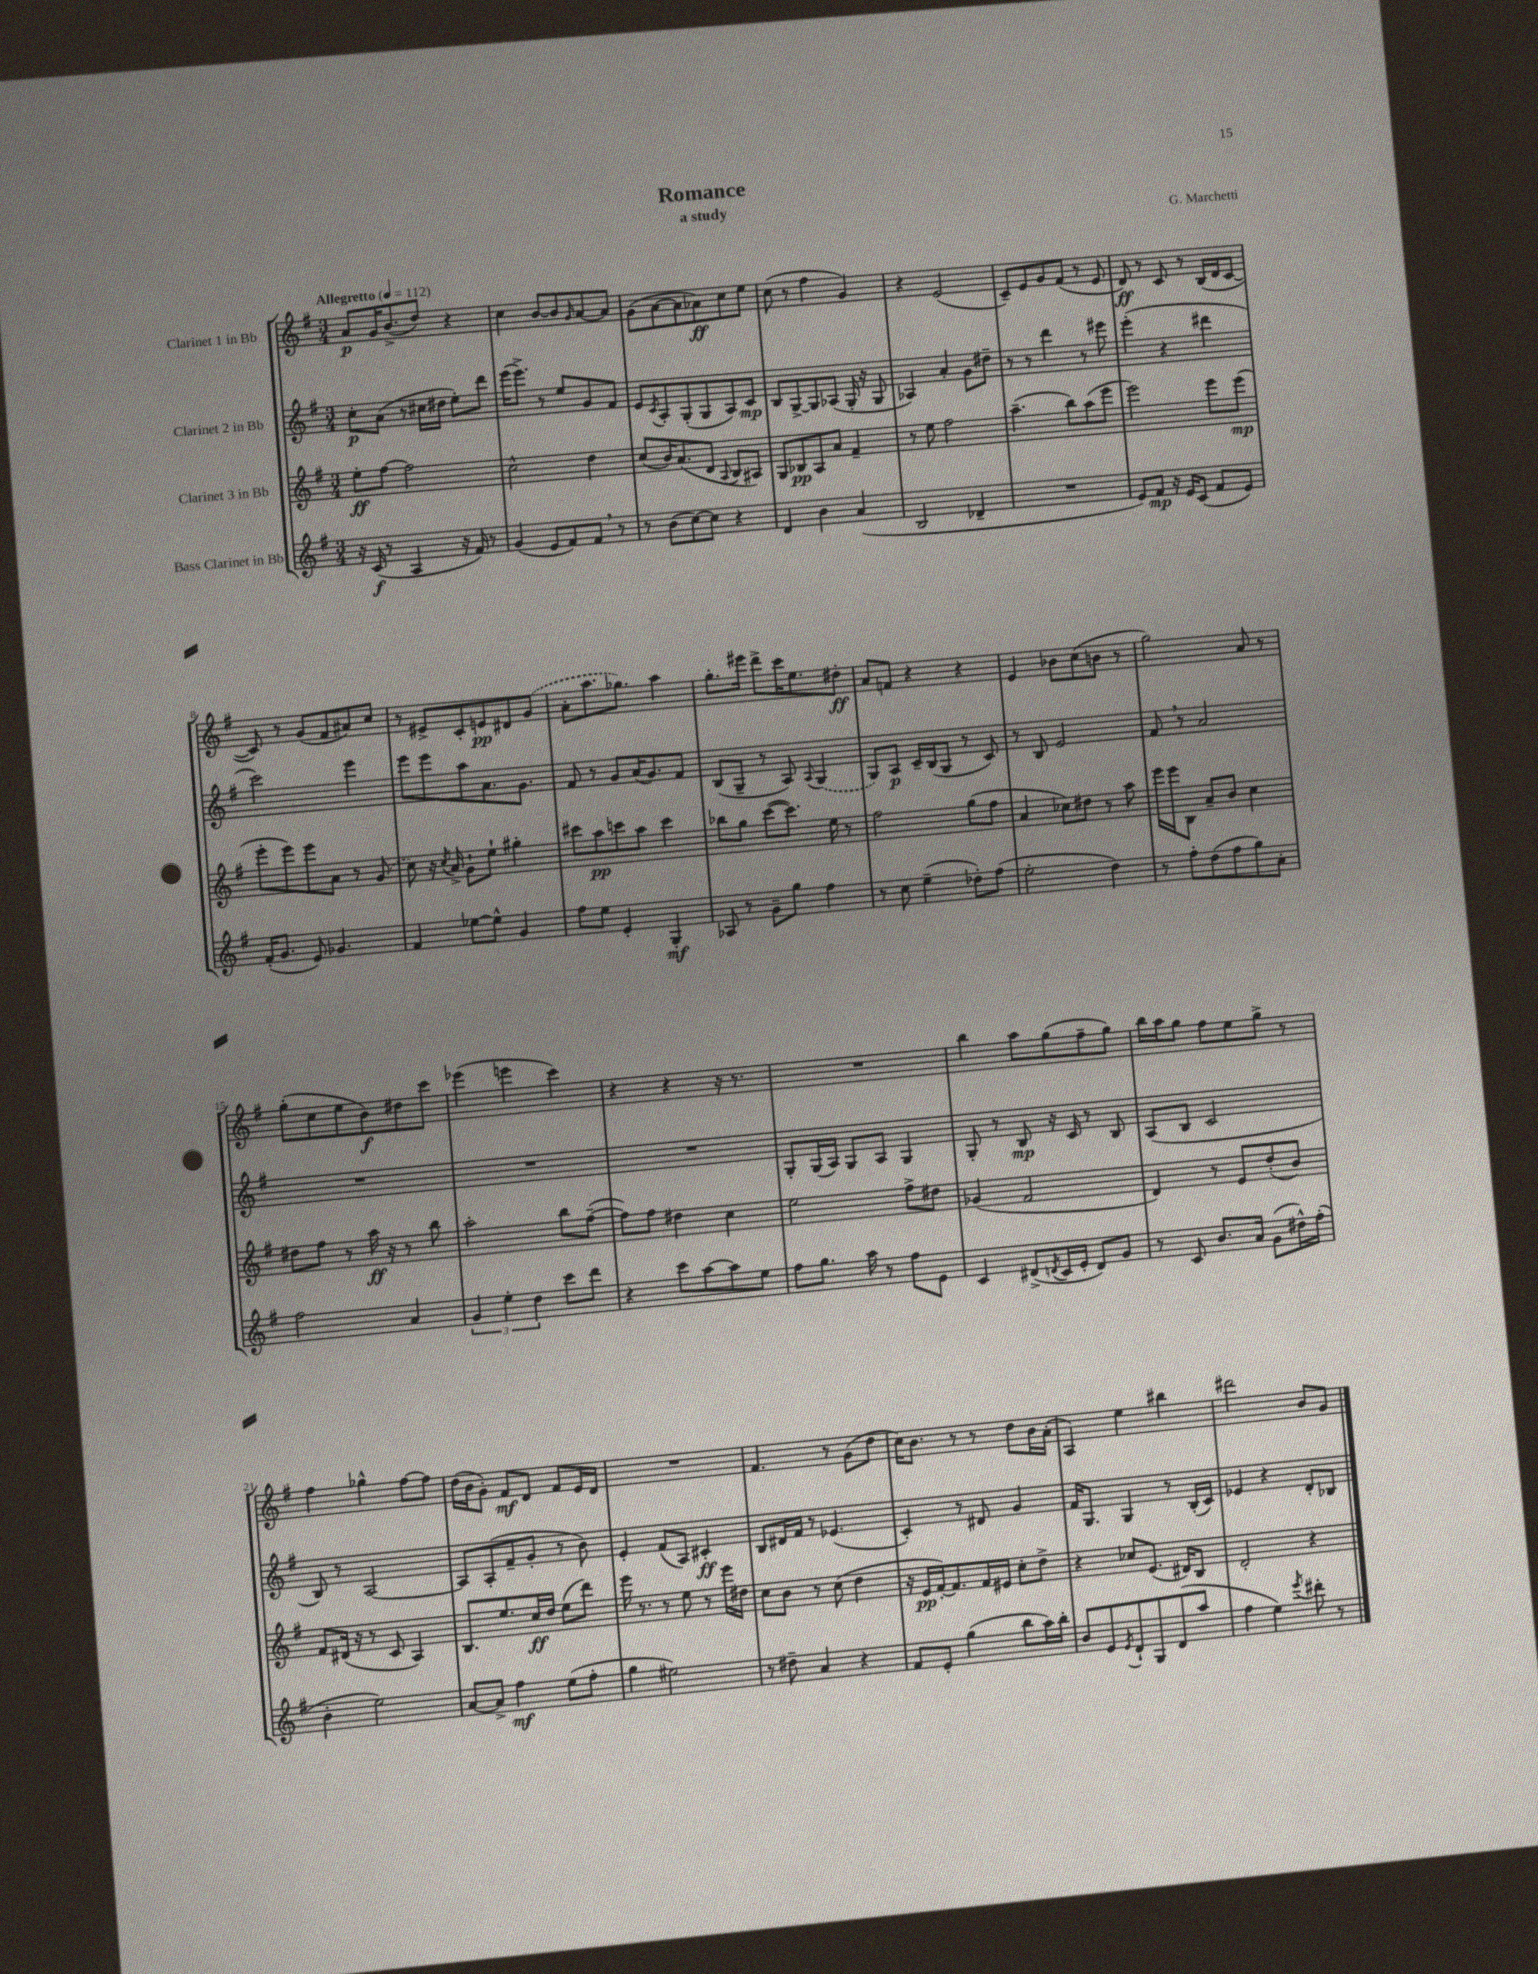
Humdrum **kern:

**kern	**kern	**kern	**kern
*staff4	*staff3	*staff2	*staff1
*clefG2	*clefG2	*clefG2	*clefG2
*k[f#]	*k[f#]	*k[f#]	*k[f#]
*M3/4	*M3/4	*M3/4	*M3/4
*MM112	*MM112	*MM112	*MM112
16r	8ee'	8cc'	8a
(16c	.	.	.
8r	[8ff#	(8a	16g
.	.	.	(8.b^
4A	2ff#]	8r	.
.	.	16cc#	8dd)
.	.	16dd#	.
16r	.	8ee')	4r
16f#)	.	.	.
8r	.	8ddd	.
=	=	=	=
(4g	2cc^^	(16eee	4cc
.	.	8.eee^)	.
8e	.	8r	[8b
8f#)	.	8ee	8b]
.	.	.	16qqg
8f#	4dd	8g	[8a
8r	.	8f#	8a]
=	=	=	=
8r	(8cc	8e	(8g
.	.	8qc	.
(8b	16b)	8A'	[8a
.	(8.a	.	.
[8cc)	.	(8G'	8a]
8cc]	8d	8G	8a-)
.	8qqA	.	.
4r	8B	8A)	8cc
.	8A#)	8c	8ee
=	=	=	=
4d	8G	8B	(8cc
.	8B-	[8G^	8r
4b	8A	8G]	4ff#
.	8a	(8A-	.
(4a	4f#~	16G'	4g)
.	.	16r	.
.	.	8G	.
=	=	=	=
2B	8r	4A-)	4r
.	8ee	.	.
.	2ff#	4a'	(2e
4d-~	.	8g	.
.	.	8dd#~	.
=	=	=	=
2.r	(4.aa~	8r	8c~)
.	.	8r	8e
.	.	4ddd	8g
.	8bb)	.	(8f#
.	(8aa	8r	8r
.	8eee	8eee#	8e
=	=	=	=
8e)	2eee)	(4eee'	8d)
8f#	.	.	8r
16r	.	4r	8c
16e	.	.	.
(8c	.	.	8r
8f#	8eee	4ddd#	(16B
.	.	.	16d
8e)	(8eee	.	[8c
=	=	=	=
(16f#'	8eee'	2ccc)	8c])
8.g	.	.	.
.	8eee)	.	8r
8e)	8eee	.	(8g
4.g-	8a	.	8f#
.	8r	4eee	8a#)
.	(8g	.	8cc
=	=	=	=
4f#	8cc)	8eee	8r
.	16r	8eee	8e#^
.	8qcc	.	.
.	16a^	.	.
[8ee-	8g`	8aa	8c'
8ee-^^]	8ee`	8.a	8e
4g	4gg#'	.	8d#
.	.	8.g	.
.	.	.	(8g
=	=	=	=
8ff#	8ccc#	8f#	8a'
8ee	8aa	8r	8.aa
4e'	8ccc	8g	.
.	.	.	8.gg-)
.	8aa	(16a	.
.	.	8.g)	.
4G'	4ccc	.	4aa
.	.	8f#	.
=	=	=	=
8A-	8bb-	(8B	8.gg'
8r	8gg	8G~	.
.	.	.	16eee#
8g~	([8ccc	8r	8ddd^
8gg	8.ccc])	8A)	16ccc
.	.	.	8.ee
.	.	8qqA	.
4ff#	.	(4G	.
.	16ee	.	.
.	8r	.	8dd#'
=	=	=	=
8r	2ff#	8G)	8a
8cc	.	8A	8f
(4ee~	.	16c~	4r
.	.	(16B	.
.	.	8G	.
8dd-')	(8gg	8r	4r
(8ff#	8ff#	8c)	.
=	=	=	=
2ee'	4a	8r	4e
.	.	8B	.
.	8cc-)	2e	8b-
.	8dd#	.	(8cc
4dd)	8r	.	8b
.	8aa	.	8r
=	=	=	=
8r	16eee	8f#	2gg)
.	16eee	.	.
8ff#'	8B	8r	.
(8dd	8a~	2a	.
8ff#	8b	.	.
8gg)	4cc	.	8a
8a'	.	.	8r
=	=	=	=
2ff#	8dd#	2.r	(8gg'
.	8ff#	.	8cc
.	8r	.	8ee
.	16aa	.	8b)
.	16r	.	.
4a	8r	.	8dd#
.	8bb	.	8ccc
=	=	=	=
6g	2aa'	2.r	(4eee-
6ee'	.	.	.
.	.	.	4eee
6dd	.	.	.
8ccc	8bb	.	4ccc)
8ddd	([8ff#~	.	.
=	=	=	=
4r	8ff#])	2.r	4r
.	8ff#	.	.
8ccc	4dd#	.	4r
[8aa	.	.	.
8aa]	4cc	.	16r
.	.	.	8.r
8ee	.	.	.
=	=	=	=
8ff#	2ee	8G'	2.r
8.gg	.	(16G	.
.	.	16A)	.
.	.	8G	.
16aa	.	.	.
8r	.	8A	.
8ff#	8ff#^	4G	.
8e	8dd#	.	.
=	=	=	=
4c	(4g-	8G'	4bb
.	.	8r	.
(8d#^	2f#	8B	8aa
8qd	.	.	.
16c	.	16r	(8gg
16e'	.	16c	.
8d)	.	8r	8ff#~
8g	.	8B	8gg)
=	=	=	=
8r	4d)	(8A	16bb
.	.	.	16aa
8c	.	8B	8gg
8.b	8r	2c	8ff#
.	8e	.	8ee
16a	.	.	.
(8g	(8dd'	.	8gg^
16dd#^^)	8b)	.	8r
(16ff#'	.	.	.
=	=	=	=
4b'	8f#	8B)	4ff#
.	(16d#	8r	.
.	16r	.	.
2ee)	8r	[2A	4gg-^^
.	8c	.	.
.	4A)	.	[8ff#
.	.	.	8ff#]
=	=	=	=
[8a	8.B	8A]	(16dd
.	.	.	16b
8a^]	.	(8A'	8g')
.	8.ee	.	.
4ff#	.	8f#~	8f#
.	16cc	8g'	8d
.	16dd	.	.
(8ee	(8ee	8r	8f#
8ff#'	8ddd)	8b)	16e
.	.	.	16d
=	=	=	=
4gg	16eee	4e'	2.r
.	8.r	.	.
2ee#)	8r	(8f#	.
.	8ee	8A)	.
.	8r	4c#'	.
.	16eee	.	.
.	16dd#	.	.
=	=	=	=
8r	8cc	8B	4.f#
8dd#~	8b	16d#	.
.	.	16f#	.
4a	8r	8r	.
.	(8cc	(4.e-	8r
4r	4dd	.	(8g
.	.	.	8dd
=	=	=	=
8f#	16r	4c')	16cc)
.	16e	.	8.b
8e'	[16f#')	.	.
.	8.f#]	.	.
(4gg	.	8r	8r
.	16f#	8d#	8r
.	16e#	.	.
8bb	8cc'	4g	8dd
16aa)	8dd^	.	16b
16bb'	.	.	(16a'
=	=	=	=
8b	4r	16f#	4A)
.	.	8.G	.
8e	.	.	.
8qe	.	.	.
8d`	8cc-	4G	4ee
8G	(8.e	.	.
(8d	.	8r	4bb#
.	16d#)	.	.
8aa	8B	(16B'	.
.	.	16c)	.
=	=	=	=
4ff#	2d'	4e-	2ddd#
4ee)	.	4r	.
8qeee	.	.	.
8ddd#'	4r	8d'	8b
8r	.	8B-	8g
==	==	==	==
*-	*-	*-	*-
